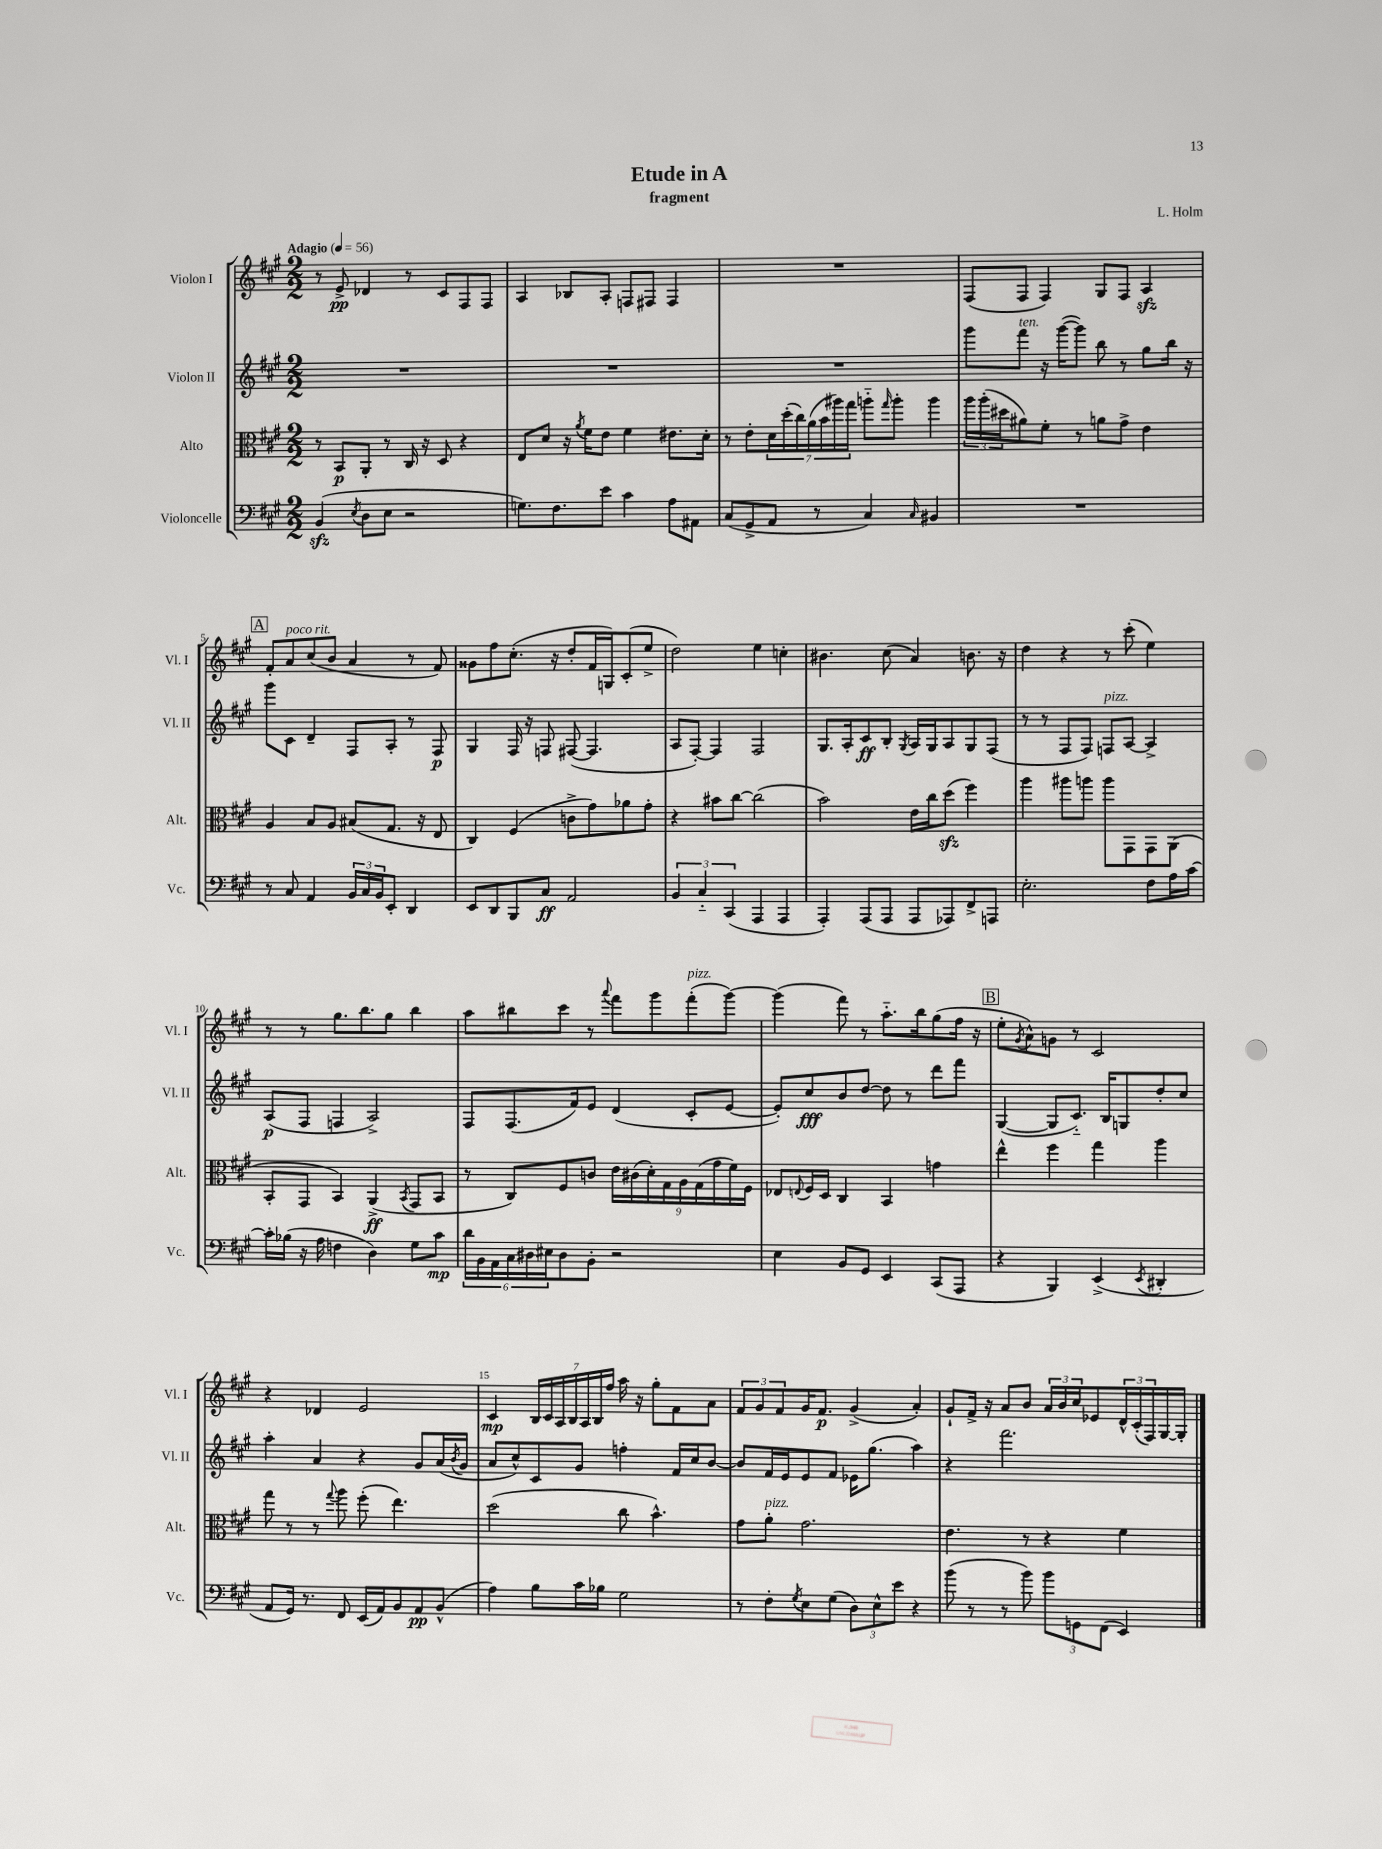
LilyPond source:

\header { title = "Etude in A" composer = "L. Holm" subtitle = "fragment" }
<<
\new StaffGroup <<
\new Staff = "s0" \with { instrumentName = "Violon I" shortInstrumentName = "Vl. I" } {
    \clef treble \key a \major \numericTimeSignature \time 2/2 \tempo "Adagio" 4 = 56
    r8 e'8->\pp des'4 r8 cis'8 fis8 fis8 |
    a4 bes8 a8-. f8 fis8 fis4 |
    R1 |
    fis8( fis8 fis4) gis8 fis8 a4\sfz |
    \mark \markup { \box "A" } fis'8-. a'8^\markup { \italic "poco rit." } cis''8( b'8 a'4 r8 fis'8) |
    gisis'8 fis''8 cis''8.-.( r16 d''8-. fis'16 g16) cis'8-.( e''8-> |
    d''2) e''4 c''4-. |
    bis'4. cis''8( a'4) b'8. r16 |
    d''4 r4 r8 cis'''8-.( e''4) |
    r8 r8 gis''8. b''8. gis''8 b''4 |
    a''8 bis''8 cis'''8 r8 \appoggiatura { a'''8 } fis'''8 gis'''8 fis'''8-.^\markup { \italic "pizz." }( gis'''8~) |
    gis'''4( fis'''8) r8 a''8.-_ b''16 gis''8( fis''16 r16 |
    \mark \markup { \box "B" } e''8-. \acciaccatura { gis'8 } a'8-^) g'8 r8 cis'2 |
    r4 des'4 e'2 |
    cis'4\mp \tuplet 7/4 { b16 cis'16 a16 b16 a16 b16 fis''16 } a''16 r16 gis''8-. fis'8 a'8 |
    \tuplet 3/2 { fis'8 gis'8 fis'8 } gis'16 fis'8.\p gis'4->( a'4-.) |
    gis'8-! fis'16-> r16 a'8 b'8 \tuplet 3/2 { a'16 b'16 cis''16 } ees'8 \tuplet 3/2 { d'16-^ cis'16-.( fis16) } gis16~ gis16-. \bar "|." |
}
\new Staff = "s1" \with { instrumentName = "Violon II" shortInstrumentName = "Vl. II" } {
    \clef treble \key a \major \numericTimeSignature \time 2/2
    R1 |
    R1 |
    R1 |
    gis'''8 fis'''8^\markup { \italic "ten." } r16 gis'''16~( gis'''8) b''8 r8 gis''8 b''16 r16 |
    \mark \markup { \box "A" } gis'''8 cis'8 d'4-- fis8 a8-. r8 fis8\p |
    gis4 fis16 r16 f8 fis8~( fis4. |
    a8 fis8~-.) fis4 fis2 |
    gis8. a16-. cis'8\ff b8-. \acciaccatura { gis8 } a16 gis16 a8 gis8 fis8( |
    r8 r8 fis8 fis8) f8^\markup { \italic "pizz." } a8~ a4-> |
    a8\p( fis8 f4 a2->) |
    fis8 fis8.( fis'16) e'8 d'4( cis'8-. e'8~ |
    e'8-.) cis''8\fff b'8 d''8~ d''8 r8 d'''8 fis'''8 |
    \mark \markup { \box "B" } gis4~( gis8 cis'8.-_) b16 g8 d''8-. cis''8 |
    a''4-. a'4 r4 gis'8 a'16( \acciaccatura { b'8 } gis'16 |
    a'8 cis''8-^) cis'8 gis'8 f''4-. fis'16 cis''16 b'8~ |
    b'8 fis'16 e'16 e'8 fis'8 ees'16 gis''8.( a''4) |
    r4 fis'''2. \bar "|." |
}
\new Staff = "s2" \with { instrumentName = "Alto" shortInstrumentName = "Alt." } {
    \clef alto \key a \major \numericTimeSignature \time 2/2
    r8 b,8\p a,8-. r8 cis16 r16 d8 r4 |
    e8 d'8 r16 \acciaccatura { a'8 } fis'16 e'8 fis'4 eis'8. d'16-. |
    r8 e'8-. \tuplet 7/4 { d'16 d''16-.( cis''16) a'16( b'16 ais''16) gis''16 } a''8-_ \grace { gis''16 } a''8-. a''4 |
    \tuplet 3/2 { a''16 a''16-.( dis''16 } ais'8) fis'8-. r8 a'8 gis'8-> e'4 |
    \mark \markup { \box "A" } a4 b8 a8 bis8( gis8. r16 e8 |
    cis4) fis4( c'8-> gis'8) aes'8 gis'8-. |
    r4 bis'8 cis''8~ cis''2( |
    b'2) e'16 cis''16 d''8\sfz( fis''4) |
    a''4 ais''8 a''8 a''8 gis,8 gis,8 a,8( |
    b,8-. gis,8 b,4) a,4->\ff( \acciaccatura { b,8 } gis,8 b,8 |
    r8 cis8) fis8 c'8 \tuplet 9/8 { e'16 cis'16( d'16-.) gis16 a16 gis16( gis'16 fis'16) fis16 } |
    ees8 \appoggiatura { e8 } fis16 d16 cis4 b,4 g'4 |
    \mark \markup { \box "B" } e''4-^ fis''4 gis''4 a''4 |
    gis''8 r8 r8 \appoggiatura { gis''8 } a''8 fis''8-.( e''4.) |
    d''2( cis''8 b'4.-^) |
    gis'8 a'8-.^\markup { \italic "pizz." } gis'2. |
    e'4. r8 r4 fis'4 \bar "|." |
}
\new Staff = "s3" \with { instrumentName = "Violoncelle" shortInstrumentName = "Vc." } {
    \clef bass \key a \major \numericTimeSignature \time 2/2
    b,4\sfz( \acciaccatura { e8 } d8 e8 r2 |
    g8.) fis8. e'8 cis'4 a8 ais,8 |
    cis8( gis,8-> a,8 r8 cis4) \grace { cis16 } bis,4 |
    R1 |
    \mark \markup { \box "A" } r8 cis8 a,4 \tuplet 3/2 { b,16 cis16 b,16 } e,8-. d,4 |
    e,8 d,8 b,,8 cis8\ff a,2 |
    \tuplet 3/2 { b,4 cis4-_ cis,4( } a,,4 a,,4 |
    a,,4-.) a,,8( a,,8 a,,8 aes,,8) fis,8-> a,,8 |
    e2.-. fis8 a16 cis'16~ |
    cis'16-. bes16( r16 a16 f4 d4) gis8 cis'8\mp |
    \tuplet 6/4 { d'16 b,16 a,16 cis16 dis16 eis16 } dis8 b,8-. r2 |
    e4 b,8 gis,8 e,4 cis,8( a,,8 |
    \mark \markup { \box "B" } r4 b,,4) e,4->( \acciaccatura { e,8 } dis,4-. |
    a,8 gis,16) r8. fis,8 e,16( a,16) b,8 a,8\pp b,8-^( |
    a4) b8 cis'16 bes16 gis2 |
    r8 fis8-. \acciaccatura { gis8 } e8 gis8( \tuplet 3/2 { d8) e8-^ e'8 } r4 |
    b'8( r8 r8 b'8) \tuplet 3/2 { b'8 g,8 fis,8( } e,4) \bar "|." |
}
>>
>>
\layout { \context { \Score \override BarNumber.break-visibility = ##(#f #t #t) barNumberVisibility = #(every-nth-bar-number-visible 5) } }
